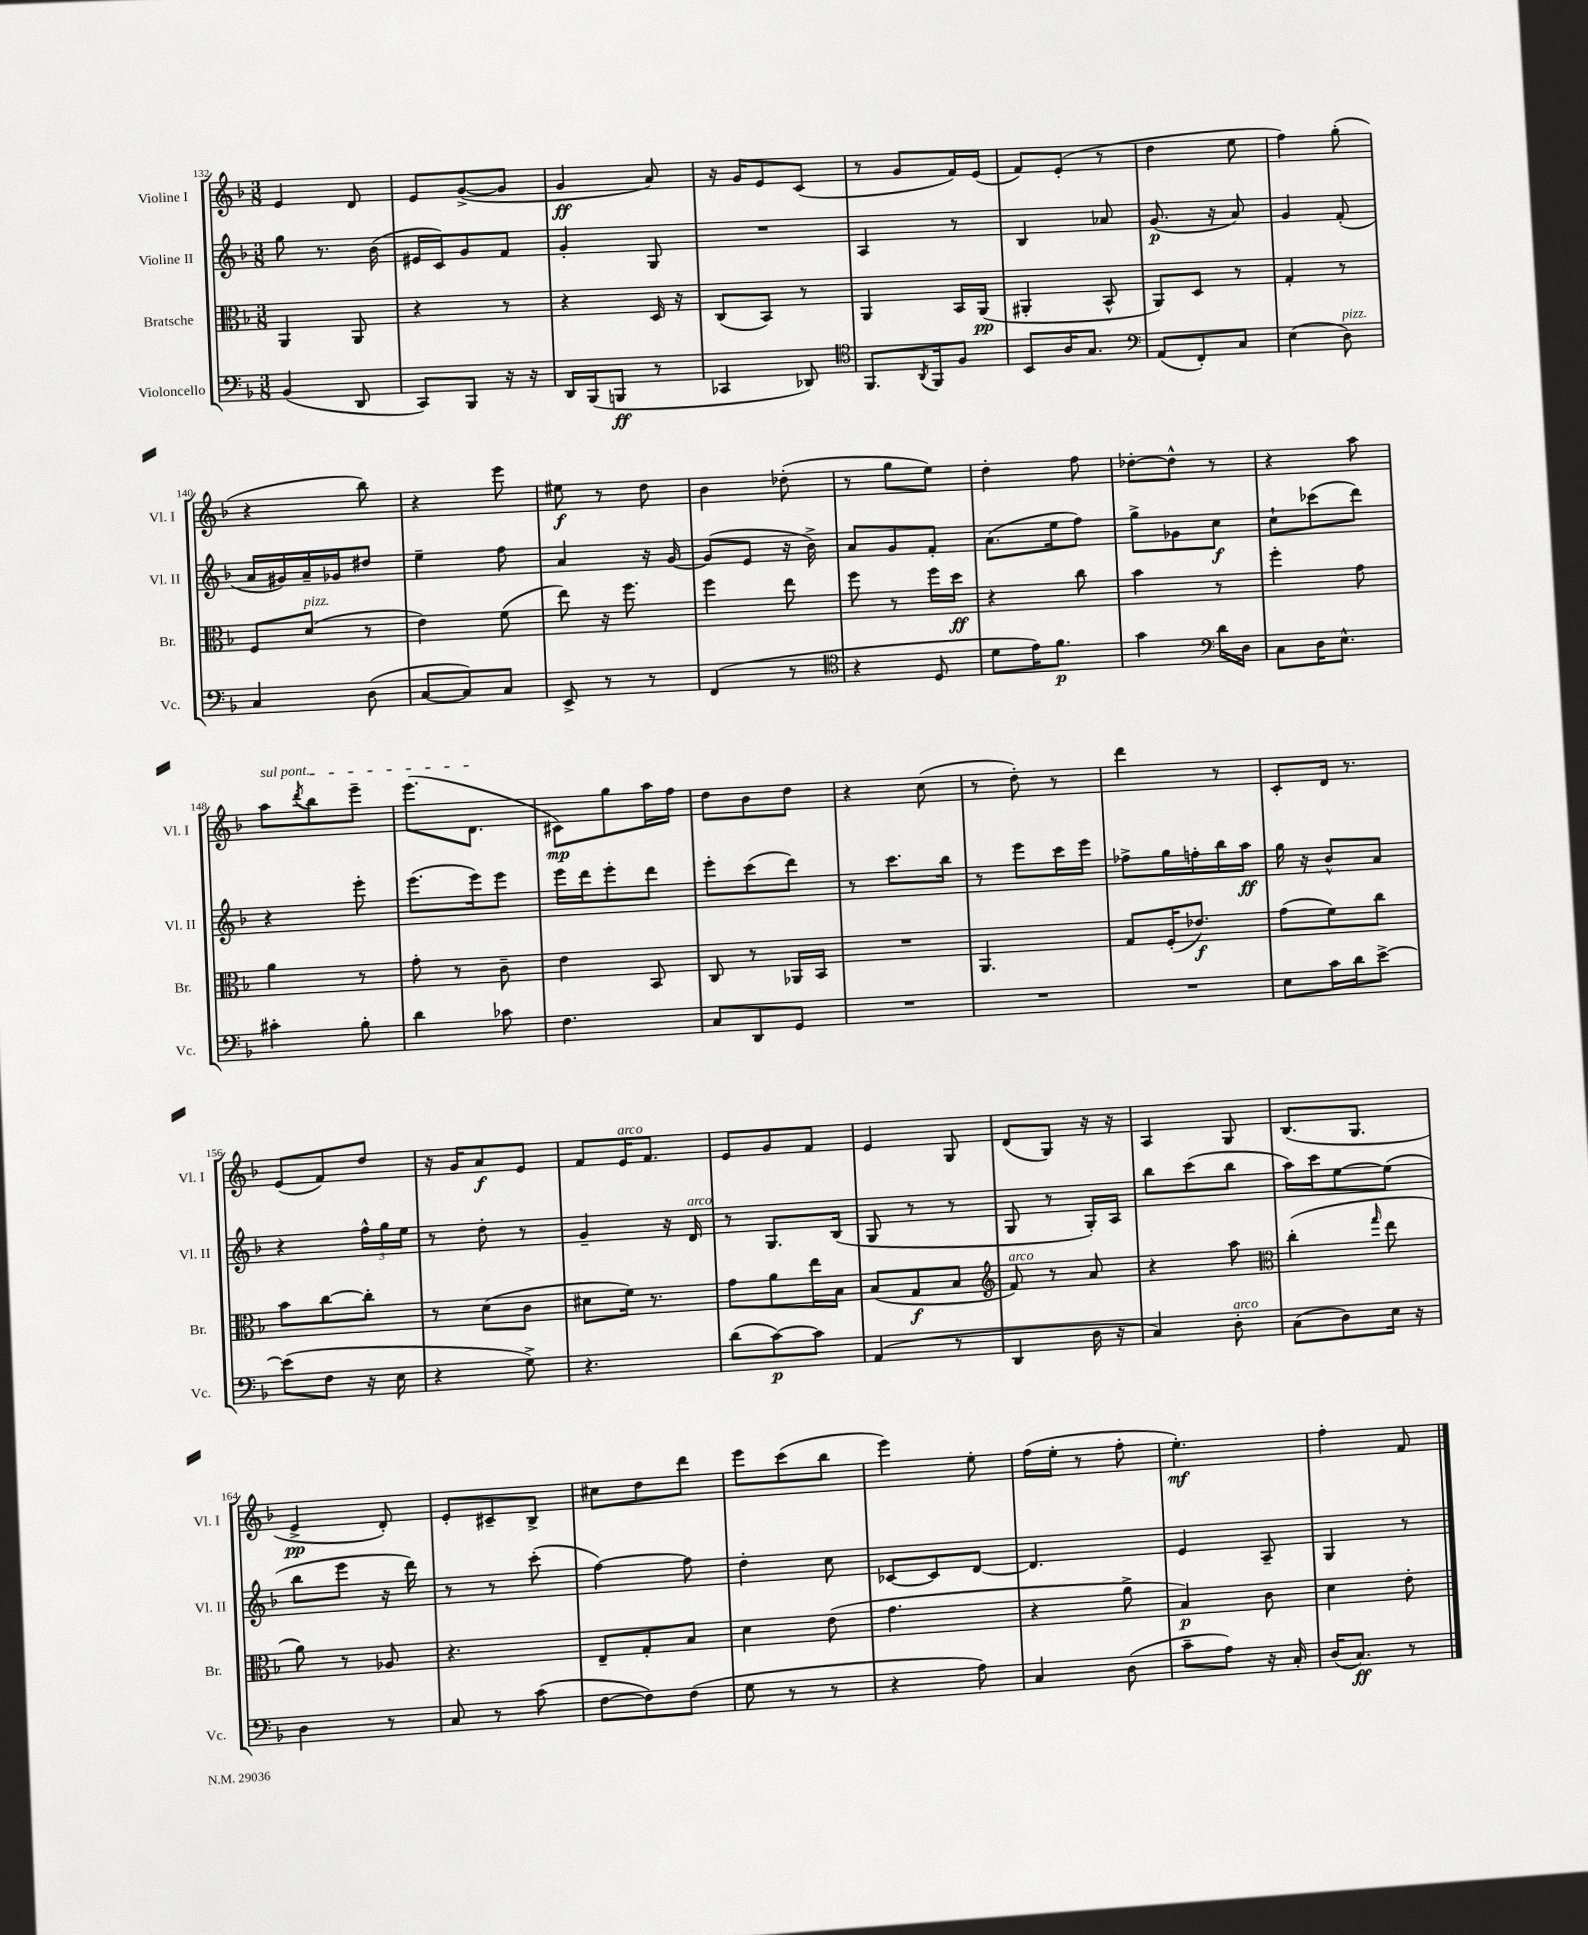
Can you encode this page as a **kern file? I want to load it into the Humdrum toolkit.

**kern	**kern	**kern	**kern
*staff4	*staff3	*staff2	*staff1
*clefF4	*clefC3	*clefG2	*clefG2
*k[b-]	*k[b-]	*k[b-]	*k[b-]
*M3/8	*M3/8	*M3/8	*M3/8
(4BB-	4AA	8gg	4e
.	.	8.r	.
8DD	8AA	.	8d
.	.	(16b-	.
=	=	=	=
8CC)	4r	16e#	8e
.	.	16c)	.
8BBB-	.	8g	([8g^
16r	8r	8f	8g]
16r	.	.	.
=	=	=	=
16DD	4r	4g'	4g
(16BBB-	.	.	.
8BBB	.	.	.
8r	16D	8G	8a)
.	16r	.	.
=	=	=	=
4CC-	(8C	4.r	16r
.	.	.	16g
.	8BB-)	.	8e
8DD-)	8r	.	(8c
=	=	=	=
*clefC4	*	*	*
8.FF	4AA	4A	8r
.	.	.	8g
8qAA	.	.	.
16FF	.	.	.
8F	16BB-	8r	16f)
.	(16AA	.	(16e
=	=	=	=
8BB-	4AA#'	4B-	8f)
16A	.	.	(8e'
8.G	.	.	.
.	8BB-^^	8a-	8r
=	=	=	=
*clefF4	*	*	*
(8AA	8AA)	(8.g	4dd
8FF')	8D	.	.
.	.	16r	.
8C	8r	8a)	8ee
=	=	=	=
(4E	4G'	4g	4ff)
8D)	8r	(8f'	(8gg'
=	=	=	=
4C	8F	16a	4r
.	.	16g#)	.
.	(8d	16a~	.
.	.	16g-	.
(8D	8r	8dd#	8bb-)
=	=	=	=
[8C	4e)	4ee~	4r
8C])	.	.	.
8C	(8f	8ff	8eee
=	=	=	=
8EE^	8ee)	4a	8ee#
8r	16r	.	8r
.	8.ff	.	.
8r	.	16r	8dd
.	.	[16g	.
=	=	=	=
(4FF	4ff	(8g]	4b-
.	.	8e	.
8r	8ee	16r	(8dd-'
.	.	16b-^)	.
=	=	=	=
*clefC4	*	*	*
4r	8ff	8a	8r
.	8r	8g	8gg
8D	16ff	8f'	8ee)
.	16dd	.	.
=	=	=	=
8d	4r	(8.a	4dd'
16e)	.	.	.
8.f	.	16ee	.
.	8cc	8ff)	8ff
=	=	=	=
4g	4b-	8gg^	[8dd-'
.	.	8g-	8dd-^^]
*clefF4	*	*	*
16d	8r	8cc	8r
16D	.	.	.
=	=	=	=
8C	4ff'	8cc`	4r
16D	.	(8ccc-	.
8.E^^	.	.	.
.	8g	8ddd)	8aa
=	=	=	=
4c#'	4a	4r	8aa
.	.	.	8qddd
.	.	.	8bb-
8B-'	8r	8eee'	8eee~
=	=	=	=
4d	8g'	(8.eee	(8.eee
.	8r	.	.
.	.	16eee)	8.d
8c-	8c~	8eee	.
=	=	=	=
4.F	4e	16eee	8c#)
.	.	16ddd	.
.	.	8eee'	8gg
.	8BB-	8ddd	16aa
.	.	.	16ff
=	=	=	=
8C	8C	8eee'	8dd
8DD	8r	(8ccc	8b-
8GG	16AA-	8ddd)	8dd
.	16BB-	.	.
=	=	=	=
4.r	4.r	8r	4r
.	.	8.ccc	.
.	.	.	(8cc
.	.	16bb-	.
=	=	=	=
4.r	4.AA	8r	8r
.	.	8eee	8dd')
.	.	16ccc	8r
.	.	16eee	.
=	=	=	=
4.r	8G	8ff-^	4ddd
.	(16F'	16gg	.
.	8.e-)	16ff'	.
.	.	16bb-	8r
.	.	16aa	.
=	=	=	=
8E	(8g	16gg	8c'
.	.	16r	.
16c	8f)	8b-^^	16d
16d	.	.	8.r
[8e^	8cc	8a	.
=	=	=	=
(8e]	8b-	4r	(8e
8F	[8cc	.	8f)
16r	8cc']	24ff^^	8dd
.	.	24gg	.
16E	.	.	.
.	.	24ee	.
=	=	=	=
4r	8r	8r	16r
.	.	.	16g
.	(8d	8dd'	8a
8G^)	8c	8r	8e
=	=	=	=
4.r	8d#	4g~	8f
.	16f)	.	16e
.	8.r	.	8.f
.	.	16r	.
.	.	16d	.
=	=	=	=
(8d	8g	8r	8e
[8c)	8a	8.G	8g
8c]	16ee	.	8f
.	16B-	(16B-	.
=	=	=	=
(4AA	(8B-	8G	4e
.	8G	8r	.
8r	8B-	8r	8G
=	=	=	=
*	*clefG2	*	*
4DD	8f)	8G	(8d
.	8r	8r	8G)
16D	8a	16G')	16r
16r	.	16A	16r
=	=	=	=
4C)	4r	8bb-	4A
.	.	(8ccc	.
8D'	8aa	8bb-	8G
=	=	=	=
*	*clefC3	*	*
(8C	(4cc'	16aa)	(8.B-
.	.	16ccc	.
8D)	.	[8ee	.
.	.	.	8.G
.	16qqgg	.	.
16E	8ee	(8ee]	.
16r	.	.	.
=	=	=	=
4D	8a)	8bb-	4e^
.	8r	8eee	.
8r	8A-	16r	8d')
.	.	16ddd)	.
=	=	=	=
8C	4.r	8r	8e'
8r	.	8r	8c#~
(8c	.	(8ccc'	8B-^
=	=	=	=
[8F	8E~	[4ff)	8cc#
8F])	8G'	.	8dd
(8F	8B-	8ff]	8ddd
=	=	=	=
8G	4d	4dd'	8eee
8r	.	.	(8ccc
8r	(8e	8cc	8bb-
=	=	=	=
4r	4.g	[8c-	4eee)
.	.	8c-]	.
8A)	.	[8d	8ee'
=	=	=	=
4C	4r	4.d]	(16ff
.	.	.	16ee'
.	.	.	8r
(8D	8a^	.	8ff'
=	=	=	=
8c~	4B-)	4e	4.ee')
8A)	.	.	.
16r	8c	8A~	.
16C'	.	.	.
=	=	=	=
(16D	4d	4G	4ff'
8.C)	.	.	.
8r	8e'	8r	8f
==	==	==	==
*-	*-	*-	*-
